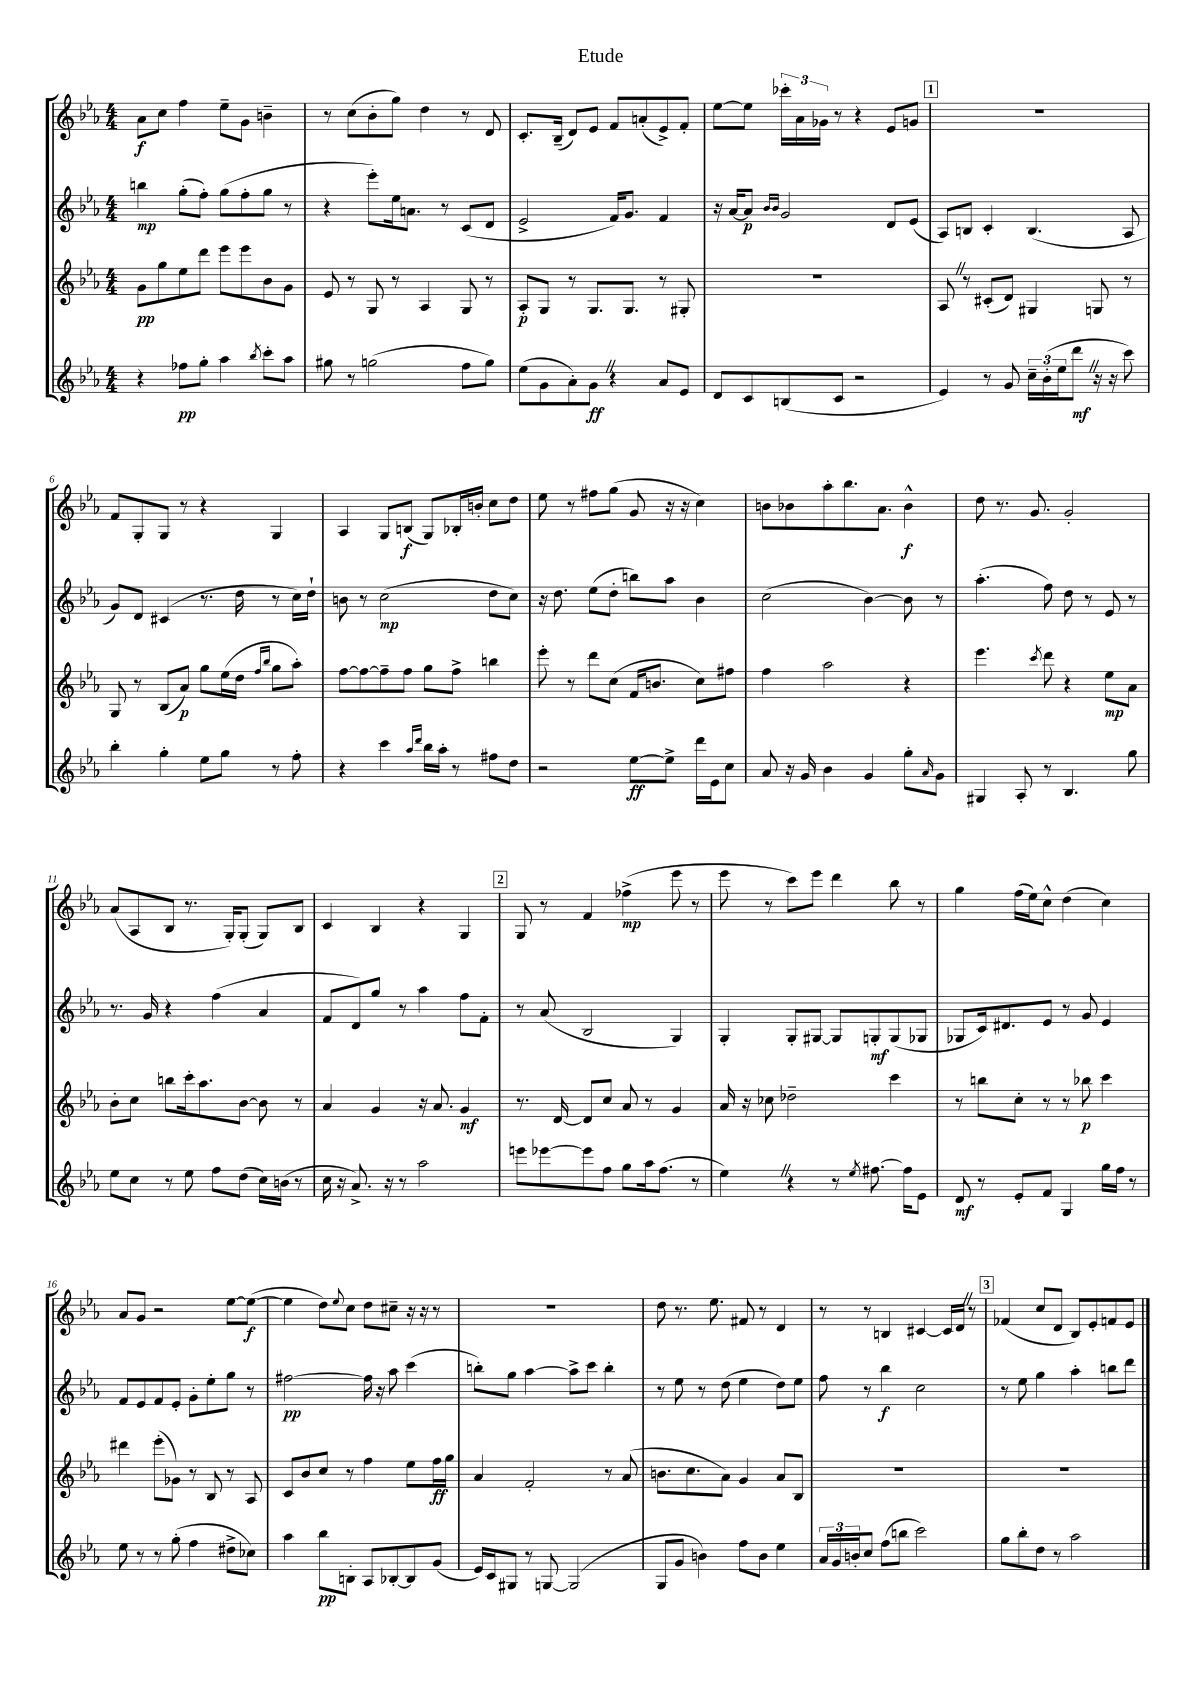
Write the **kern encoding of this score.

**kern	**kern	**kern	**kern
*staff4	*staff3	*staff2	*staff1
*clefG2	*clefG2	*clefG2	*clefG2
*k[b-e-a-]	*k[b-e-a-]	*k[b-e-a-]	*k[b-e-a-]
*M4/4	*M4/4	*M4/4	*M4/4
4r	8g\L	4bb\	8a-\L
.	8gg\	.	8cc\J
8ff-\L	8ee-\	(8gg'\L	4ff\
8gg'\J	8ddd\J	8ff'\J)	.
4aa-\	8eee-\L	(8gg\L	8ee-~\L
.	8eee-\	8ff'\	8g\J
8qbb-/	.	.	.
8ccc'\L	8b-\	8gg\J	4b~\
8aa-\J	8g\J	8r	.
=	=	=	=
8gg#\	8e-/	4r	8r
8r	8r	.	(8cc\L
(2gg\	8G/	8eee-'\L)	8b-'\
.	8r	16ee-\k	8gg\J)
.	.	8.a\J	.
.	4A-/	.	4dd\
.	.	8r	.
8ff\L	8G/	(8c/L	8r
8gg\J)	8r	8d/J	8d/
=	=	=	=
(8ee-\L	8A-'/L	2e-^/	8.c'/L
8g\	8G/J	.	.
.	.	.	(16B-~/Jk
8a-'\)	8r	.	8d/L)
8g\J	8.G/L	.	8e-/J
4r	.	16f/LK)	8f/L
.	8.G/J	8.g/J	.
.	.	.	(8a'/
8a-/L	8r	4f/	8e-^/)
8e-/J	8G#'/	.	8f'/J
=	=	=	=
8d/L	1r	16r	[8ee-\L
.	.	[16a-/LK	.
8c/	.	8a-/]J	8ee-\]J
.	.	16qqb-/LL	.
.	.	16qqb-/JJ	.
(8B/	.	2g/	24ccc-'\LL
.	.	.	24a-\
.	.	.	24g-\JJ
8c/J	.	.	8r
2r	.	.	4r
.	.	8d/L	8e-/L
.	.	(8e-/J	8g/J
=	=	=	=
4e-/)	8A-/	8A-/L)	1r
.	8r	8B/J	.
8r	(8c#'/L	4c'/	.
8g/	8d/J)	.	.
24cc~\LL	4G#/	(4.B/	.
(24b-'\	.	.	.
24ee-\J	.	.	.
8ddd\J	.	.	.
16r	8G/	.	.
16r	.	.	.
8ccc\)	8r	8A-/	.
=	=	=	=
4bb-'\	8G/	8g/L)	8f/L
.	8r	8d/J	8G'/
4gg'\	(8B-/L	(4c#/	8G/J
.	8a-/J)	.	8r
8ee-\L	8gg\L	8.r	4r
8gg\J	(16ee-\L	.	.
.	16dd\JJ	16dd\	.
.	16qqff/LL	.	.
.	16qqbb-/JJ	.	.
8r	8gg\L	8r	4G/
8ff'\	8aa-'\J)	16cc\LL)	.
.	.	16dd`\JJ	.
=	=	=	=
4r	[8ff\L	8b\	4A-/
.	8ff\_	8r	.
4ccc\	8ff~\]	(2cc\	8G/L
.	8ff\J	.	(8B/J
16qqaa-/LL	.	.	.
16qqddd/JJ	.	.	.
16bb-\LL	8gg\L	.	8G/L)
16aa-'\JJ	.	.	.
8r	8ff^\J	.	16B-'/L
.	.	.	16b'/JJ
8ff#\L	4bb\	8dd\L	8cc\L
8dd\J	.	8cc\J)	8dd\J
=	=	=	=
2r	8eee-'\	16r	8ee-\
.	.	8.dd\	.
.	8r	.	8r
.	8ddd\L	(8ee-\L	8ff#\L
.	(8cc\J	8dd'\J	(8gg\J
[8ee-\L	16f/LK	8bb\L)	8g/
.	8.b/J	.	.
8ee-^\]J	.	8aa-\J	16r
.	.	.	16r
16ddd\LL	8cc\L)	4b-\	4cc\)
16e-\J	.	.	.
8cc\J	8ff#\J	.	.
=	=	=	=
8a-/	4ff\	(2cc\	8b\L
16r	.	.	8b-\
16g/	.	.	.
4b-\	2aa-\	.	8aa-'\
.	.	.	8.bb-\
4g/	.	[4b-\)	.
.	.	.	8.a-\J
8gg'\L	4r	8b-\]	4b-^^\
16qqa-/	.	.	.
8g\J	.	8r	.
=	=	=	=
4G#/	4.eee-\	(4.aa-'\	8dd\
.	.	.	8.r
8A-'/	.	.	.
.	.	.	8.g/
.	8qccc/	.	.
8r	8ddd\	8ff\)	.
4.B-/	4r	8dd\	2g'/
.	.	8r	.
.	8ee-\L	8e-/	.
8gg\	8a-\J	8r	.
=	=	=	=
8ee-\L	8b-'\L	8.r	(8a-/L
8cc\J	8cc\J	.	8A-/
.	.	16g/	.
8r	8bb\L	4r	8B-/J
8ee-\	16ccc'\k	.	8.r
.	8.aa-\	.	.
8ff\L	.	(4ff\	.
.	.	.	16G'/LK)
(8dd\J	[8b-\J	.	(8G'/J
16cc\LL)	8b-\]	4a-/	8G/L)
(16b\JJ	.	.	.
8r	8r	.	8B-/J
=	=	=	=
16cc\	4a-/	8f/L	4c/
16r	.	.	.
8.a-^/)	.	8d/)	.
.	4g/	8gg/J	4B-/
16r	.	.	.
8r	.	8r	.
2aa-\	16r	4aa-\	4r
.	8.a-/	.	.
.	4g/	8ff\L	4G/
.	.	8f'\J	.
=	=	=	=
8eee\L	8.r	8r	8G/
[8eee-\	.	(8a-/	8r
.	[16d/	.	.
8eee-\]	8d/]L	2B-/	4f/
8ff\J	8cc/J	.	.
8gg\L	8a-/	.	(4ff-^\
16aa-\k	8r	.	.
(8.ff\J	.	.	.
.	4g/	4G/)	8eee-\
8r	.	.	8r
=	=	=	=
4ee-\)	16a-/	4G'/	8eee-\
.	16r	.	.
.	8cc-\	.	8r
4r	2dd-~\	8G'/L	8ccc\L)
.	.	[8G#/J	8eee-\J
8r	.	8G#/]L	4ddd\
8qee-/	.	.	.
[8.ff#\	.	8G'/	.
.	4ccc\	(8G/	8bb-\
16ff#\]LK	.	.	.
8e-\J	.	8G-/J	8r
=	=	=	=
8d/	8r	8G-/L	4gg\
8r	8bb\L	16c/k)	.
.	.	8.d#/	.
8e-'/L	8cc'\J	.	(16ff\LL
.	.	.	16ee-\J)
8f/J	8r	8e-/J	8cc^^\J
4G/	8r	8r	(4dd\
.	8bb-\	8g/	.
16gg\LL	4ccc\	4e-/	4cc\)
16ff\JJ	.	.	.
8r	.	.	.
=	=	=	=
8ee-\	4ddd#\	8f/L	8a-/L
8r	.	8e-/	8g/J
8r	(8eee-'\L	8f/	2r
(8gg'\	8g-\J)	8e-'/J	.
4ff\	8r	8g'\L	.
.	8B-/	8ee-'\	.
8dd#^\L	8r	8gg\J	[8ee-\L
8cc-\J)	8A-/	8r	(8ee-\_J
=	=	=	=
4aa-\	8c/L	[2ff#\	4ee-\]
.	8b-/	.	.
8bb-\L	8cc/J	.	8dd\L)
.	.	.	8qqee-/
8B'\J	8r	.	8cc\J
8A-/L	4ff\	16ff#\]	8dd\L
.	.	16r	.
[8B-'/	.	8aa-\	8cc#~\J
8B-/]	8ee-\L	(4ccc\	16r
.	.	.	16r
(8g/J	16ff\L	.	8r
.	16gg\JJ	.	.
=	=	=	=
16e-/LL)	4a-/	8bb'\L)	1r
16c/J	.	.	.
8G#/J	.	8gg\J	.
8r	2f'/	[4aa-\	.
[8G/	.	.	.
(2G/]	.	8aa-^\]L	.
.	.	8ccc\J	.
.	8r	4bb'\	.
.	(8a-/	.	.
=	=	=	=
8G/L	8.b\L	8r	8dd\
8g/J	.	8ee-\	8.r
.	8.cc\	.	.
4b\)	.	8r	.
.	.	.	8.ee-\
.	8a-\J)	(8dd\	.
8ff\L	4g/	4ee-\	8f#/
8b\J	.	.	8r
4ee-\	8a-/L	8dd\L)	4d/
.	8B-/J	8ee-\J	.
=	=	=	=
24a-/LL	1r	8ff\	8r
24g/	.	.	.
24b'/J	.	.	.
8cc/J	.	8r	8r
(8ff\L	.	4bb-\	4B/
8bb\J	.	.	.
2ccc\)	.	2cc\	[4c#/
.	.	.	16c#/]LL
.	.	.	16d/JJ
.	.	.	8r
=	=	=	=
8gg\L	1r	8r	(4f-/
8bb-'\	.	8ee-\	.
8dd\J	.	4gg\	8cc/L
8r	.	.	8d/J
2aa-\	.	4aa-'\	8B-/L)
.	.	.	8e-'/
.	.	8bb\L	8f/
.	.	8ddd\J	8e-/J
==	==	==	==
*-	*-	*-	*-
